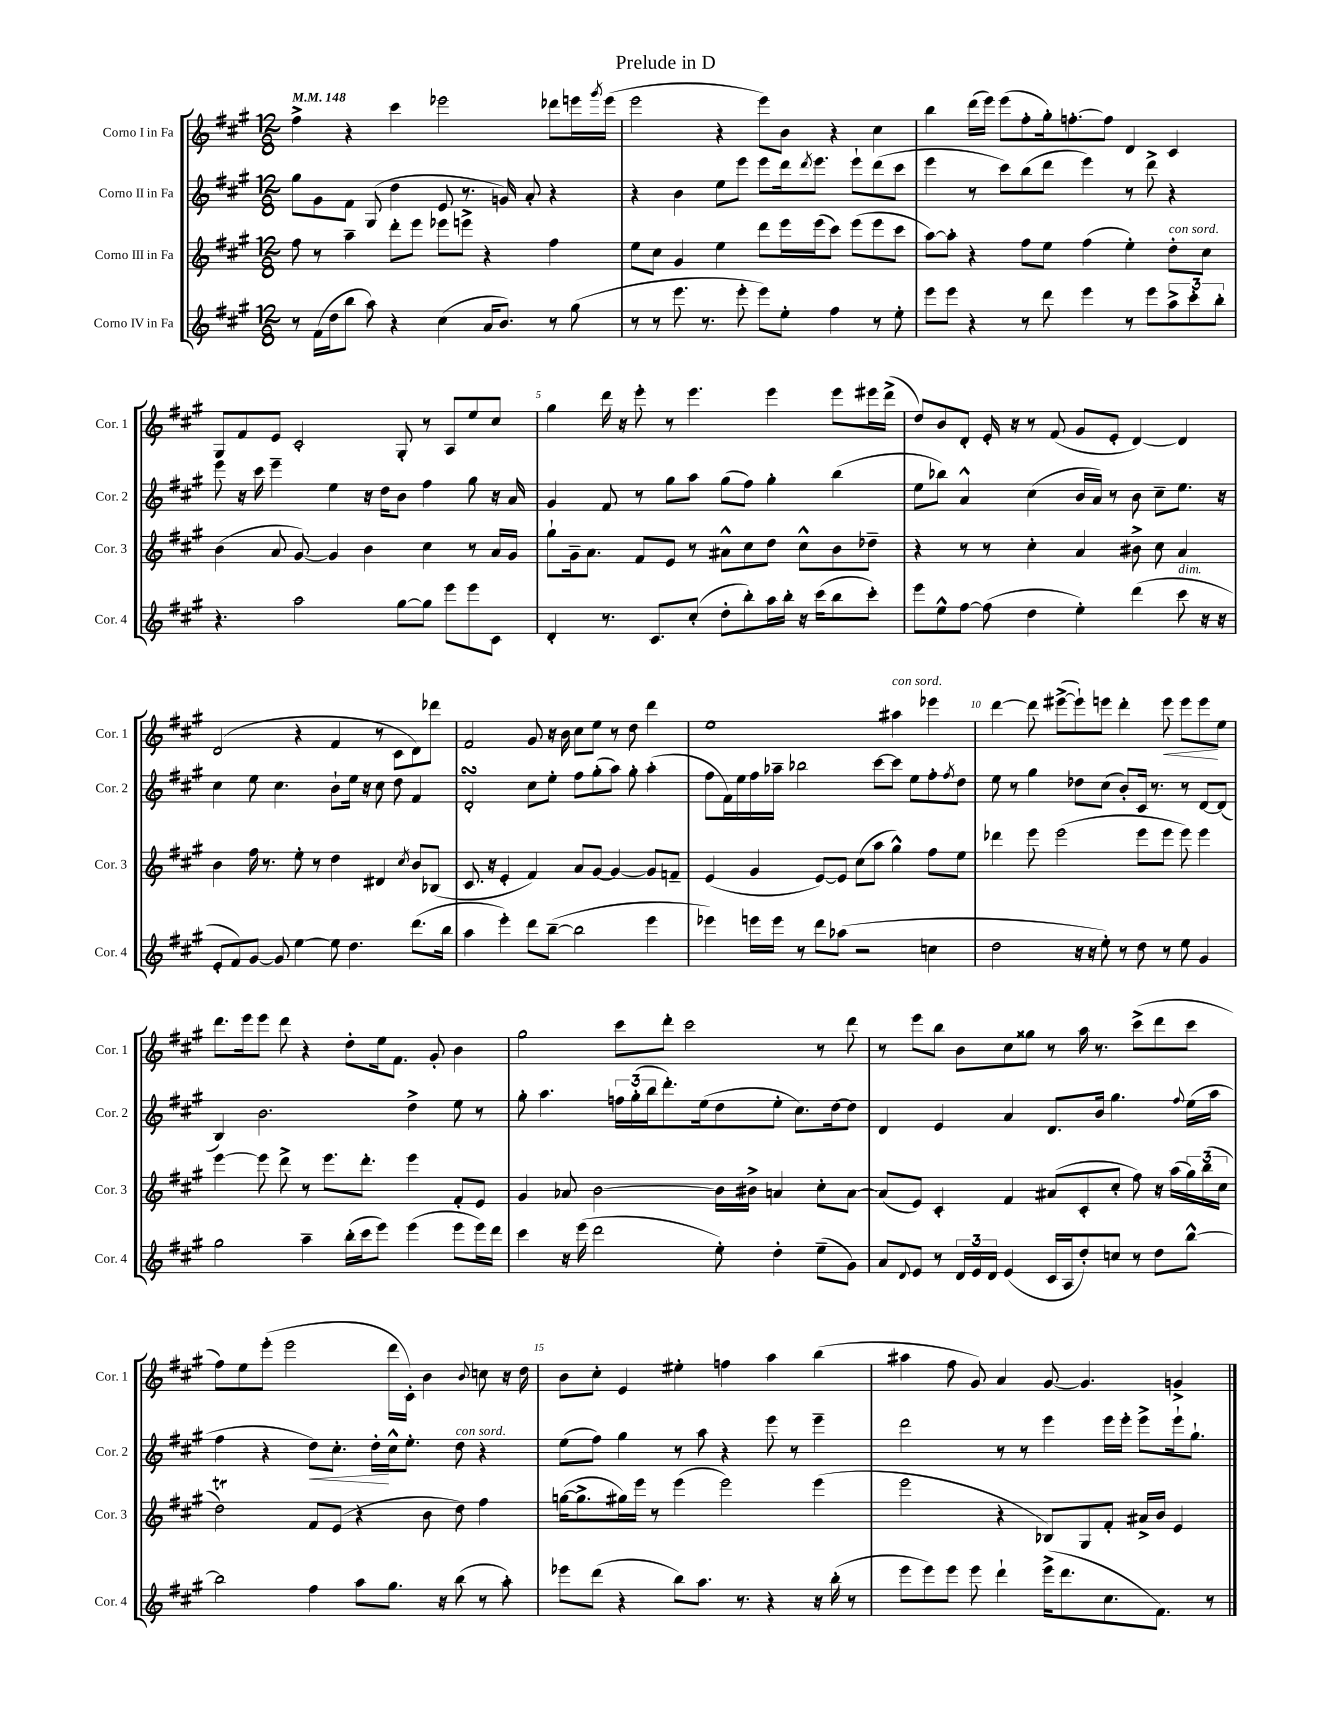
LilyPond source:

\header { title = "Prelude in D" }
<<
\new StaffGroup <<
\new Staff = "s0" \with { instrumentName = "Corno I in Fa" shortInstrumentName = "Cor. 1" } {
    \clef treble \key a \major \numericTimeSignature \time 12/8 \tempo 4 = 148
    fis''4-> r4 cis'''4 ees'''2 des'''8 e'''16 \acciaccatura { gis'''8 } e'''16( |
    e'''2 r4 e'''8) b'8 r4 cis''4 |
    b''4 d'''16( e'''16) e'''8( fis''8-. gis''16-.) f''8.~-. f''8 d'4 cis'4 |
    gis8 fis'8 e'8 cis'2-. gis8-. r8 a8 e''8 cis''8 |
    gis''4 d'''16 r16 e'''8-. r8 e'''4. e'''4 e'''8 eis'''16 d'''16->( |
    d''8) b'8 d'8-. e'16-. r16 r8 fis'8( gis'8 e'8-. d'4~) d'4 |
    d'2( r4 fis'4 r8 cis'8 d'8) des'''8 |
    fis'2 gis'8 r16 b'16 cis''8 e''8 r8 d''8 d'''4 |
    e''1 ais''4^\markup { \italic "con sord." } ees'''4 |
    d'''4~ d'''8 eis'''8~->( eis'''8-!) e'''8 d'''4-. e'''8\< e'''8 e'''8\! e''8 |
    d'''8. e'''16 e'''8 d'''8 r4 d''8-. e''16 fis'8. gis'8-. b'4 |
    gis''2 cis'''8 d'''8-. cis'''2 r8 d'''8 |
    r8 e'''8 b''8 b'8 cis''8 gisis''8 r8 a''16 r8. cis'''8->( d'''8 cis'''8 |
    fis''8) e''8 e'''8-.( e'''2 d'''16 cis'16-.) b'4 \appoggiatura { b'8 } c''8 r16 d''16 |
    b'8 cis''8-. e'4 eis''4-. f''4 a''4 b''4( |
    ais''4 fis''8 gis'8) a'4 gis'8~ gis'4. g'4-> \bar "|." |
}
\new Staff = "s1" \with { instrumentName = "Corno II in Fa" shortInstrumentName = "Cor. 2" } {
    \clef treble \key a \major \numericTimeSignature \time 12/8
    gis''8 gis'8 fis'8 gis8( d''4 e'8 r8. g'16) a'8-. r4 |
    r4 b'4 e''8 e'''8 e'''8 d'''16 \acciaccatura { d'''8 } e'''8. e'''8-! d'''8( cis'''8 |
    e'''4 r8 cis'''8) b''8( d'''8 e'''4) r8 d'''8-> r4 |
    e'''8 r16 cis'''16 e'''4-- e''4 r16 d''16 b'8 fis''4 gis''8 r16 a'16 |
    gis'4 fis'8 r8 gis''8 a''8 gis''8( fis''8) gis''4-. b''4( |
    e''8 bes''8) a'4-^ cis''4( b'16 a'16) r8 b'8 cis''8-- e''8. r16 |
    cis''4 e''8 cis''4. b'8-! e''16 r16 cis''8 d''8 fis'4 |
    d'2-.\turn cis''8 e''8-. fis''8 gis''8-.( a''8) gis''8-. a''4-.( |
    fis''8 fis'16) e''16 fis''16 aes''16-- bes''2 cis'''8~ cis'''8 e''8 fis''8-. \acciaccatura { fis''8 } d''8 |
    e''8 r8 gis''4 des''8 cis''8( b'8-.) cis'16 r8. r8 d'8~ d'8( |
    b4) b'2. d''4-> e''8 r8 |
    gis''8-. a''4. \tuplet 3/2 { f''16 gis''16-.( b''16 } d'''8.-.) e''16( d''8 e''8-. cis''8.) d''16~ d''8 |
    d'4 e'4 a'4 d'8. b'16 gis''4. \appoggiatura { fis''8 } e''16( a''16 |
    fis''4 r4 d''8\<) cis''8.-. d''16-.\! cis''16-^ e''8.-. d''8^\markup { \italic "con sord." } r4 |
    e''8( fis''8) gis''4 r8 a''8 r4 e'''8 r8 e'''4-- |
    d'''2 r8 r8 e'''4 e'''16 e'''16-. e'''8-> e'''16-! gis''8.-! \bar "|." |
}
\new Staff = "s2" \with { instrumentName = "Corno III in Fa" shortInstrumentName = "Cor. 3" } {
    \clef treble \key a \major \numericTimeSignature \time 12/8
    fis''8 r8 a''4-- d'''8-. e'''8 ees'''8 e'''8-> r4 fis''4 |
    e''8 cis''8 gis'4 e''4 d'''8 e'''16 e'''16( cis'''8) e'''8( e'''8 cis'''8 |
    a''8~) a''8-. r4 fis''8 e''8 fis''4( e''4-.) d''8-.^\markup { \italic "con sord." } cis''8 |
    b'4( a'8 gis'8~) gis'4 b'4 cis''4 r8 a'16 gis'16 |
    gis''8-! gis'16-- a'8. fis'8 e'8 r8 ais'8-^ cis''8 d''8 cis''8-^ b'8 des''8-- |
    r4 r8 r8 cis''4-. a'4 bis'8-> cis''8 a'4 |
    b'4 fis''16 r8. e''8-. r8 d''4 dis'4 \acciaccatura { cis''8 } b'8 bes8( |
    cis'8. r16 e'4-. fis'4) a'8 gis'8~ gis'4~ gis'8 f'8-- |
    e'4( gis'4 e'8~) e'8 cis''8( a''8 gis''4-^) fis''8 e''8 |
    des'''4 e'''8 e'''2( e'''8 e'''8 e'''8) e'''4 |
    e'''4~ e'''8 d'''8-> r8 e'''8. d'''8.-. e'''4 fis'8-. e'8 |
    gis'4 aes'8 b'2~ b'16 bis'16-> a'4 cis''8-. a'8~ |
    a'8( e'8) cis'4-. fis'4 ais'8( cis'8-. cis''8-. fis''8) r16 a''16( \tuplet 3/2 { gis''16) b''16( cis''16 } |
    d''2\trill) fis'8 e'8( r4 b'8 d''8) fis''4 |
    g''16~( g''8.-> gis''16) e'''16 r8 e'''4( e'''2) e'''4( |
    e'''2 r4 bes8) gis8 fis'8-. ais'16-> b'16 e'4 \bar "|." |
}
\new Staff = "s3" \with { instrumentName = "Corno IV in Fa" shortInstrumentName = "Cor. 4" } {
    \clef treble \key a \major \numericTimeSignature \time 12/8
    r8 fis'16( d''16 b''8 a''8) r4 cis''4( a'16 b'8.) r8 gis''8( |
    r8 r8 e'''8. r8. e'''8-. e'''8) e''8-. fis''4 r8 e''8-. |
    e'''8 e'''8 r4 r8 d'''8 e'''4 r8 e'''8 \tuplet 3/2 { a''8-> cis'''8-. b''8-. } |
    r4. a''2 gis''8~ gis''8 e'''8 e'''8 cis'8 |
    d'4-. r8. cis'8. cis''8-.( d''8-. b''8-.) a''16 b''16-. r16 cis'''16( b''8 cis'''8-.) |
    e'''8 e''8-^ fis''8~ fis''8( d''4 e''4-.) d'''4( cis'''8^\markup { \italic "dim." } r16 r16 |
    e'8-. fis'8) gis'8~ gis'8 e''4~ e''8 d''4. d'''8.( b''16 |
    a''4 e'''4-.) d'''8 b''8~--( b''2 e'''4 |
    ees'''4) e'''16 e'''16 r8 d'''8 aes''8( r2 c''4 |
    d''2 r16 r16 e''8-.) r8 d''8 r8 e''8 gis'4 |
    gis''2 a''4-- b''16-.( cis'''16 e'''8) e'''4( e'''8 e'''16) d'''16 |
    cis'''4 r16 e'''16( d'''2 e''8-.) d''4-. e''8--( gis'8) |
    a'8 \appoggiatura { d'8 } e'8 r8 \tuplet 3/2 { d'16 e'16 d'16 } e'4( cis'16 a16 d''8-.) c''8 r8 d''8 b''8~-^ |
    b''2 fis''4 a''8 gis''8. r16 b''8( r8 a''8-.) |
    ees'''8 d'''8( r4 b''8) a''8. r8. r4 r16 b''16-.( r8 |
    e'''8 e'''8) e'''8 e'''8 d'''4-! e'''16->( d'''8. cis''8. fis'8.) r8 \bar "|." |
}
>>
>>
\layout { \context { \Score \override BarNumber.break-visibility = ##(#f #t #t) barNumberVisibility = #(every-nth-bar-number-visible 5) } }
